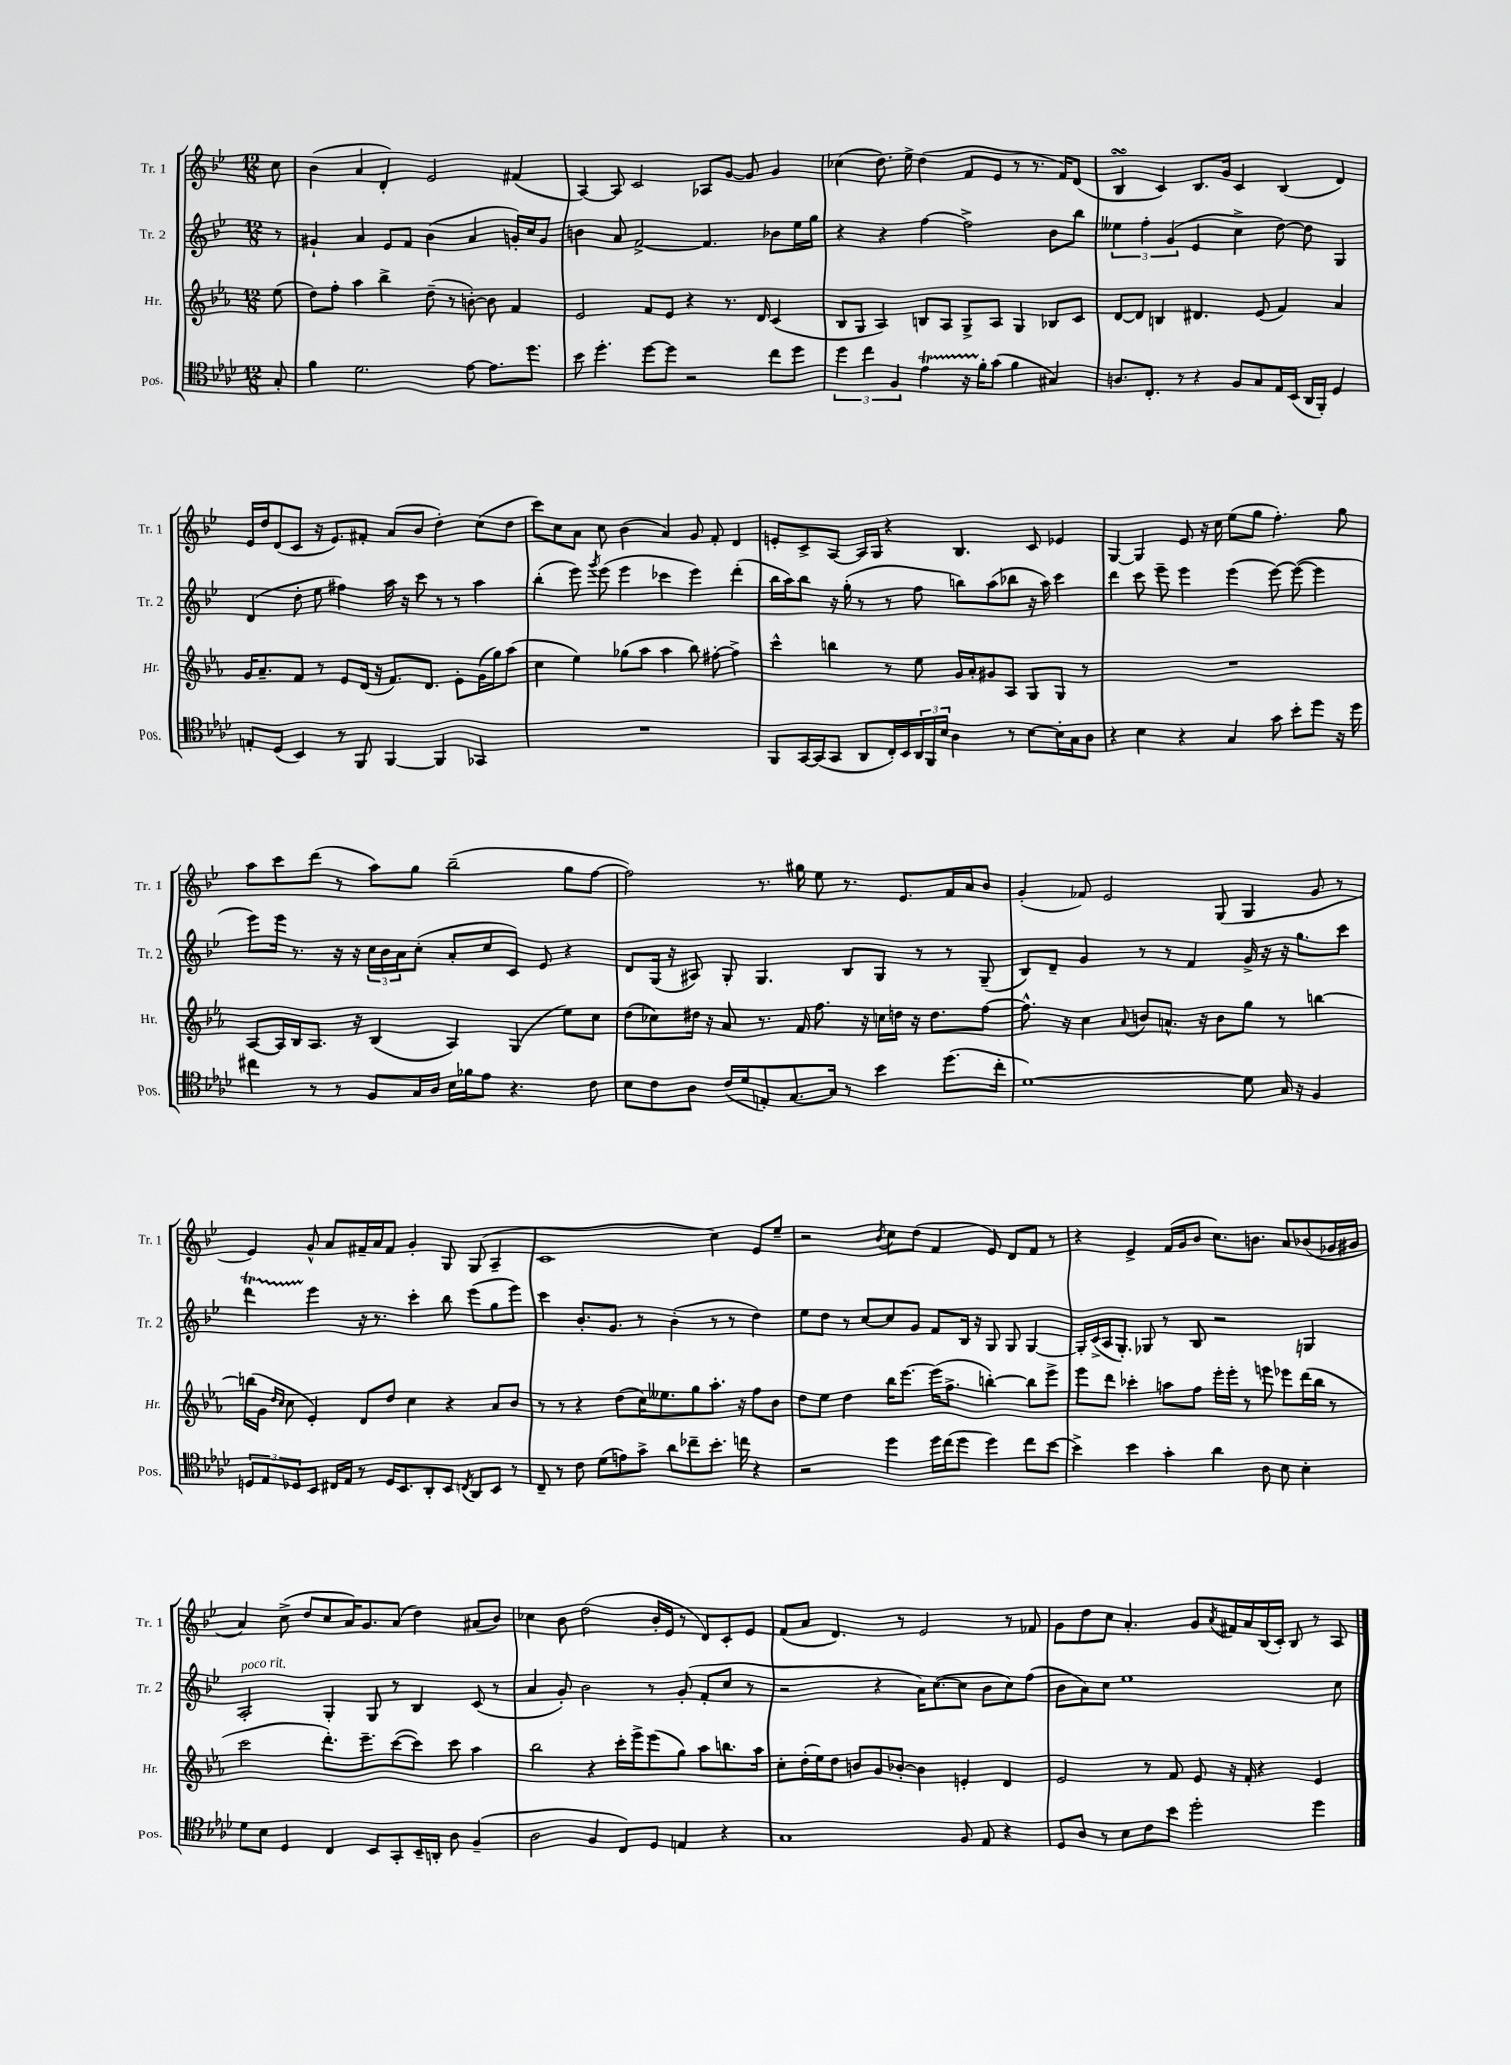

**kern	**kern	**kern	**kern
*staff4	*staff3	*staff2	*staff1
*clefC4	*clefG2	*clefG2	*clefG2
*k[b-e-a-d-]	*k[b-e-a-]	*k[b-e-]	*k[b-e-]
*M12/8	*M12/8	*M12/8	*M12/8
8G'	(8ee-	8r	8cc
=	=	=	=
4f	8dd)	4g#`	(4b-
.	8ff'	.	.
2.d-	4aa-	4a	4a
.	4bb-^	8e-	4d')
.	.	8f	.
.	(8dd~	(4b-	2e-
.	8r	.	.
[8e-	[8b')	4a	.
8.e-]	8b]	.	.
.	4f	16g')	(4f#
8.dd-	.	16cc	.
.	.	8g	.
=	=	=	=
8b-	2e-	4b	[4A)
4.dd-'	.	.	.
.	.	8a	8A]
.	.	[2f^	2c
[8dd-	8f	.	.
8dd-]	8e-	.	.
2r	4r	.	.
.	.	4.f]	8A-
.	8.r	.	[8g
.	.	.	8g]
.	16d	.	.
8cc	(4c	8b-	4g
8dd-	.	16ee-	.
.	.	16gg	.
=	=	=	=
6dd-	8B-	4r	(4cc-
.	8G	.	.
6cc	.	.	.
.	4A-)	4r	8.dd)
6F	.	.	.
.	.	.	16ee-^
4e-	8B	[4ff	(4dd
.	8A-	.	.
16r	8G^	2ff^]	8f
16f'	.	.	.
(8g	8A-	.	8e-
4f	4G	.	8r
.	.	.	8.r
4G#)	8B-	8b-	.
.	.	.	16f)
.	8c	8bb-	(8d
=	=	=	=
8.A	[8d	6ee--	4B-
.	8d]	.	.
.	.	6ff'	.
8.C'	.	.	.
.	4B	.	4c)
.	.	(6g	.
8r	.	.	.
4r	4.d#	4e-	8.B-
.	.	.	16g
8F	.	4cc^	4c
8G	(8e-	.	.
16E-	4f)	[8dd)	(4B-
(16BB-	.	.	.
16AA-	.	8dd]	.
16FF')	.	.	.
4D-	4a-	4G	4d)
=	=	=	=
8E'	16g	(4d	16e-
.	8.a-~	.	16dd
(8D-	.	.	(8d
4BB-)	8f	8dd'	8c
.	8r	8ee-	16r
.	.	.	8.e-)
8r	8e-	4ff#)	.
8FF	(16d	.	8f#'
.	16r	.	.
[4FF	8.f)	16aa	(8a
.	.	16r	.
.	.	8ccc	8b-
.	8.d	.	.
4FF]	.	8r	4dd')
.	8e-'	8r	.
4GG-	(16g	4aa	(8cc
.	16gg)	.	.
.	(8aa-	.	8dd
=	=	=	=
1.r	4cc	(4bb-'	8ccc)
.	.	.	8cc
.	4ee-)	8eee-)	8a
.	.	8qggg	.
.	.	(8eee-	8cc
.	(8gg-	4eee-	(4b-
.	8aa-	.	.
.	4aa-	4ccc-	4a)
.	8bb-)	4eee-)	8g
.	[8ff#'	.	8f'
.	4ff#^]	(4ddd'	4d
=	=	=	=
8FF	4ccc^^	16bb-	8e'
.	.	16aa)	.
[16GG	.	8bb-	8c^
(16GG]	.	.	.
8GG	4bb	16r	[8A
.	.	(16gg'	.
8AA-	.	8r	16A]
.	.	.	16G
16C')	8r	8r	4r
16BB-	.	.	.
24AA-	8ee-	8ff	.
24FF	.	.	.
24B-	.	.	.
4A-	16g	8bb)	4.B-
.	16a-'	.	.
.	8g#	(8aa	.
8r	8A-	8bb-	.
[8B-	8G	16r	8c
.	.	16aa)	.
16B-']	8G	4ccc	4e-
16G	.	.	.
8A-	8r	.	.
=	=	=	=
4r	1.r	4ddd	[4G
4B-	.	8ccc	4G]
.	.	8eee-~	.
4r	.	4eee-	8e-
.	.	.	16r
.	.	.	16cc
4G	.	(4eee-	(8ee-
.	.	.	8gg
8g	.	[8eee-)	4.ff')
8b-'	.	(8eee-_	.
8dd-	.	4eee-]	.
16r	.	.	8gg
16dd-	.	.	.
=	=	=	=
4cc#	[8A-	8eee-)	8aa
.	16A-]	16eee-	8ccc
.	16B-	8.r	.
8r	8.A-	.	(8ddd
8r	.	16r	8r
.	16r	16r	.
8F	(4B-	24cc	8aa)
.	.	24b-	.
.	.	24a	.
16G	.	(8cc'	8gg
16A-	.	.	.
16B-	4A-)	8a'	(2bb-~
16f-	.	.	.
8e-	.	8cc	.
4.r	(4G	8c)	.
.	.	8e-	.
.	8ee-)	4r	8gg
8c	8cc	.	[8ff
=	=	=	=
8B-	(8dd	8d	2ff])
8c	8cc-)	(16G	.
.	.	16r	.
8A-	16dd#	8A#)	.
.	16r	.	.
(16c	8a-	8G'	.
16d-	.	.	.
8E')	8.r	4.G	8.r
[8.G	.	.	.
.	16f	.	16gg#
.	8.ff	.	8ee-
16G]	.	.	.
8r	.	8B-	8.r
.	16r	.	.
4b-	16cc	8G	.
.	16dd	.	8.e-
.	16r	8r	.
.	8.dd	.	.
(8.dd-	.	8r	16f
.	.	.	16a
.	[8ff	(8G~	8b-
16cc'	.	.	.
=	=	=	=
[1d-)	8.ff^^]	8B-)	(4g'
.	.	8d~	.
.	16r	.	.
.	4cc	4g	8f-)
.	.	.	2e-
.	8qqa-	.	.
.	8b	8r	.
.	8.a^^	8r	.
.	.	4f	.
.	16r	.	.
.	8b	.	(8G
8d-]	8gg	16g^	4G
.	.	16r	.
16G	8r	16r	.
16r	.	8.gg	.
4F	[4bb	.	8g
.	.	8ccc	8r
=	=	=	=
12D	(16bb]	4ddd	4e-)
.	16g	.	.
12E-	.	.	.
.	16qqdd	.	.
.	16qqcc	.	.
.	8cc	.	.
12D-	.	.	.
8BB-	4e-')	4eee-	8g^^
16C#	.	.	8a
16E-	.	.	.
8r	8d	16r	16f#~
.	.	8.r	16a
16D-	8dd	.	8f#
8.BB-	.	.	.
.	4cc	4ccc'	4g'
8AA-'	.	.	.
8BB-	4r	8bb-	8G
8qC	.	.	.
8AA-	.	(8eee-	(8G
8BB-	8a-	8gg	4A~
8r	8b-	8eee-)	.
=	=	=	=
8C~	8r	4ccc	1c
8r	8r	.	.
8c	4r	8.b-'	.
(8d-	.	.	.
.	.	8.g	.
8e)	(8dd	.	.
8g^	16cc)	8r	.
.	8.ee--	.	.
8a-	.	(4b-'	.
8cc-~	8gg	.	.
8.b-'	8.aa-'	8r	4cc)
.	.	8r	.
16cc	16r	.	.
4r	8ff	4dd)	8e-
.	8b-	.	8ee-~
=	=	=	=
2r	8dd	8ee-	2r
.	8ee-	8dd	.
.	4dd	8r	.
.	.	[8cc	.
.	.	.	8qb-
4dd-	16bb-	8cc]	8cc
.	[8.eee-	.	.
.	.	8g	(8dd
16dd-	(16eee-]	8f	4f
(16cc	8.ff^	.	.
8dd-	.	16B-	.
.	.	16r	.
4dd-)	[4bb')	8G	8e-)
.	.	8G	8d
8cc	8bb]	[4G	8f
[8b-	8eee-^	.	8r
=	=	=	=
4b-^]	8eee-	16G']	4r
.	.	(16c^	.
.	8ddd	16A	.
.	.	8.G')	.
4b-	4ccc-'	.	4e-^
.	.	8G-	.
4g'	8aa	8r	(16f
.	.	.	16g
.	8ff	8B-	8b-
4a-	16eee-'	2r	8.cc)
.	16eee-'	.	.
.	8r	.	.
.	.	.	8.b
8A-	8eee	.	.
8B-	8eee-	.	8a
4B-'	(16ddd	4G	(8b-
.	16bb-	.	.
.	8r	.	16g-
.	.	.	16g#
=	=	=	=
8d-	2ccc	2A'	4a)
8B-	.	.	.
4D-	.	.	(8cc^
.	.	.	8dd
4C	8.ddd')	4G'	8cc
.	.	.	16a)
.	8.eee-~	.	8.g
8BB-	.	8G	.
8GG'	([8ccc	8r	(8a
16BB-~	8ccc])	4B-	4dd)
16AA'	.	.	.
8A-	8ccc	.	.
(4F~	4aa-	(8c	(8a#
.	.	8r	8b-)
=	=	=	=
2A-	2bb-	4a	4cc-
.	.	8g')	8b-
.	.	2b-	(2dd
4F	4r	.	.
8C)	16ccc'	.	.
.	16eee-^	.	.
8D-	(8eee-	8r	16b-'
.	.	.	16e-
4E	8gg)	(8g'	8r
.	8aa-	8f'	8d)
4r	8.bb	8cc	8c'
.	.	8r	8e-
.	16aa-	.	.
=	=	=	=
1G	8cc'	2r	(8f
.	(16dd'	.	8a
.	16ee-)	.	.
.	8dd	.	4.d)
.	8b	.	.
.	8g	4r	.
.	[8b-'	.	8r
.	4b-]	16a)	2e-
.	.	([8.cc	.
8F	4e'	8cc]	.
8E-	.	8b-	.
4r	4d	8cc)	8r
.	.	(8ff	8f-
=	=	=	=
8D-	2e-	8b-	8g
8A-	.	8a)	8dd
8r	.	8cc	8cc
8B-	.	1ee-	4.a'
8c	8r	.	.
8b-	8f	.	.
2dd-'	8e-	.	8g
.	.	.	8qa
.	16r	.	16f#
.	16f'	.	16a
.	4r	.	(16B-
.	.	.	16c')
.	.	.	8B-
4dd-	4e-	.	8r
.	.	8cc	8A
==	==	==	==
*-	*-	*-	*-
